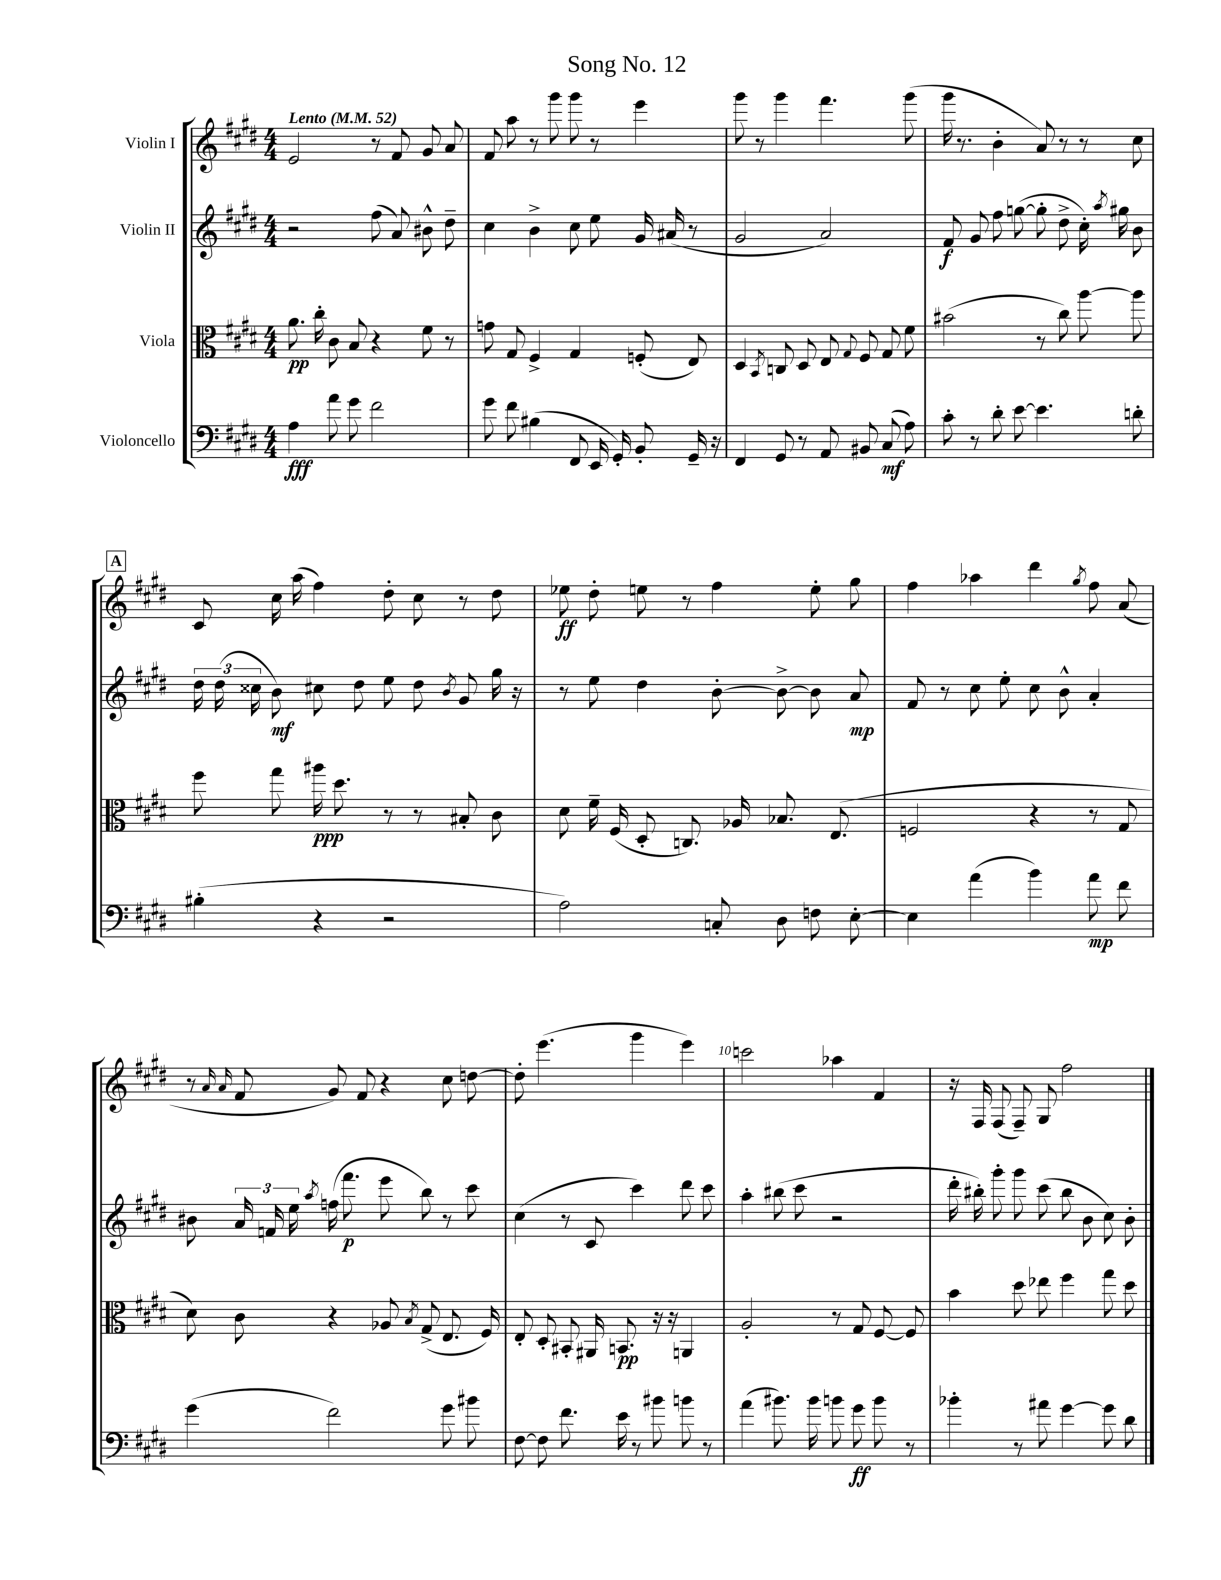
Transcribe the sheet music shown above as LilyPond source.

\header { title = "Song No. 12" }
<<
\new StaffGroup <<
\new Staff = "s0" \with { instrumentName = "Violin I" } {
    \clef treble \key e \major \numericTimeSignature \time 4/4 \tempo "Lento" 4 = 52
    \autoBeamOff e'2 r8 fis'8 gis'8 a'8 |
    fis'8 a''8 r8 gis'''8 gis'''8 r8 e'''4 |
    gis'''8 r8 gis'''4 fis'''4. gis'''8( |
    gis'''16 r8. b'4-. a'8) r8 r8 cis''8 |
    \mark \markup { \box "A" } cis'8 cis''16 a''16( fis''4) dis''8-. cis''8 r8 dis''8 |
    ees''8\ff dis''8-. e''8 r8 fis''4 e''8-. gis''8 |
    fis''4 aes''4 dis'''4 \acciaccatura { gis''8 } fis''8 a'8( |
    r8 \grace { a'16 a'16 } fis'8 gis'8) fis'8 r4 cis''8 d''8~ |
    d''8-. e'''4.( gis'''4 e'''4) |
    c'''2 aes''4 fis'4 |
    r16 fis16 fis8( fis8--) gis8 fis''2 \bar "|." |
}
\new Staff = "s1" \with { instrumentName = "Violin II" } {
    \clef treble \key e \major \numericTimeSignature \time 4/4
    \autoBeamOff r2 fis''8( a'8) bis'8-^ dis''8-- |
    cis''4 b'4-> cis''8 e''8 gis'16 ais'16( r8 |
    gis'2 a'2) |
    fis'8\f gis'8 fis''8 g''8~( g''8-. dis''8-> cis''16-.) \acciaccatura { a''8 } gis''16 b'8 |
    \mark \markup { \box "A" } \tuplet 3/2 { dis''16 dis''16( cisis''16 } b'8\mf) cis''8 dis''8 e''8 dis''8 \acciaccatura { b'8 } gis'8 gis''16 r16 |
    r8 e''8 dis''4 b'8~-. b'8~-> b'8 a'8\mp |
    fis'8 r8 cis''8 e''8-. cis''8 b'8-^ a'4-. |
    bis'8 \tuplet 3/2 { a'16 f'16 e''16 } \acciaccatura { a''8 } f''16( fis'''8.\p e'''8 b''8) r8 cis'''8 |
    cis''4( r8 cis'8 cis'''4) dis'''8 cis'''8 |
    a''4-. bis''8( cis'''8 r2 |
    dis'''16-. bis''16-.) gis'''8-. gis'''8 cis'''8( bis''8 b'8 cis''8) b'8-. \bar "|." |
}
\new Staff = "s2" \with { instrumentName = "Viola" } {
    \clef alto \key e \major \numericTimeSignature \time 4/4
    \autoBeamOff a'8.\pp cis''16-. cis'8 b8 r4 fis'8 r8 |
    g'8 gis8 fis4-> gis4 f8-.( e8) |
    dis4 \acciaccatura { b,8 } c8 dis8 e8 \appoggiatura { gis8 } fis8 gis8 fis'8 |
    bis'2( r8 cis''8) a''8~ a''8 |
    \mark \markup { \box "A" } fis''8 gis''8 ais''16\ppp dis''8. r8 r8 bis8-. cis'8 |
    dis'8 fis'16-- fis16( dis8-. c8.) aes16 bes8. e8.( |
    f2 r4 r8 gis8 |
    dis'8) cis'8 r4 aes8 \acciaccatura { b8 } gis8->( e8. fis16) |
    e8-. dis8-. bis,8-. ais,16 b,8.\pp r16 r16 a,4 |
    a2-. r8 gis8 fis8~ fis8 |
    b'4 dis''8 ees''8 fis''4 gis''8 dis''8 \bar "|." |
}
\new Staff = "s3" \with { instrumentName = "Violoncello" } {
    \clef bass \key e \major \numericTimeSignature \time 4/4
    \autoBeamOff a4\fff a'8 gis'8 fis'2 |
    gis'8 fis'8 bis4( fis,8 e,16 gis,16-.) b,8-. gis,16-- r16 |
    fis,4 gis,8 r8 a,8 bis,8 cis8\mf( a8) |
    cis'8-. r8 dis'8-. e'8~ e'4. d'8-. |
    \mark \markup { \box "A" } bis4-.( r4 r2 |
    a2) c8-. dis8 f8 e8~-. |
    e4 a'4( b'4) a'8\mp fis'8 |
    gis'4( fis'2) gis'8 bis'8 |
    fis8~ fis8 fis'8. e'16 r8 bis'8 b'8 r8 |
    a'4( bis'8.) bis'16 b'8 gis'8\ff b'8 r8 |
    bes'4-. r8 ais'8 gis'4~ gis'8 dis'8 \bar "|." |
}
>>
>>
\layout { \context { \Score \override BarNumber.break-visibility = ##(#f #t #t) barNumberVisibility = #(every-nth-bar-number-visible 5) } }
